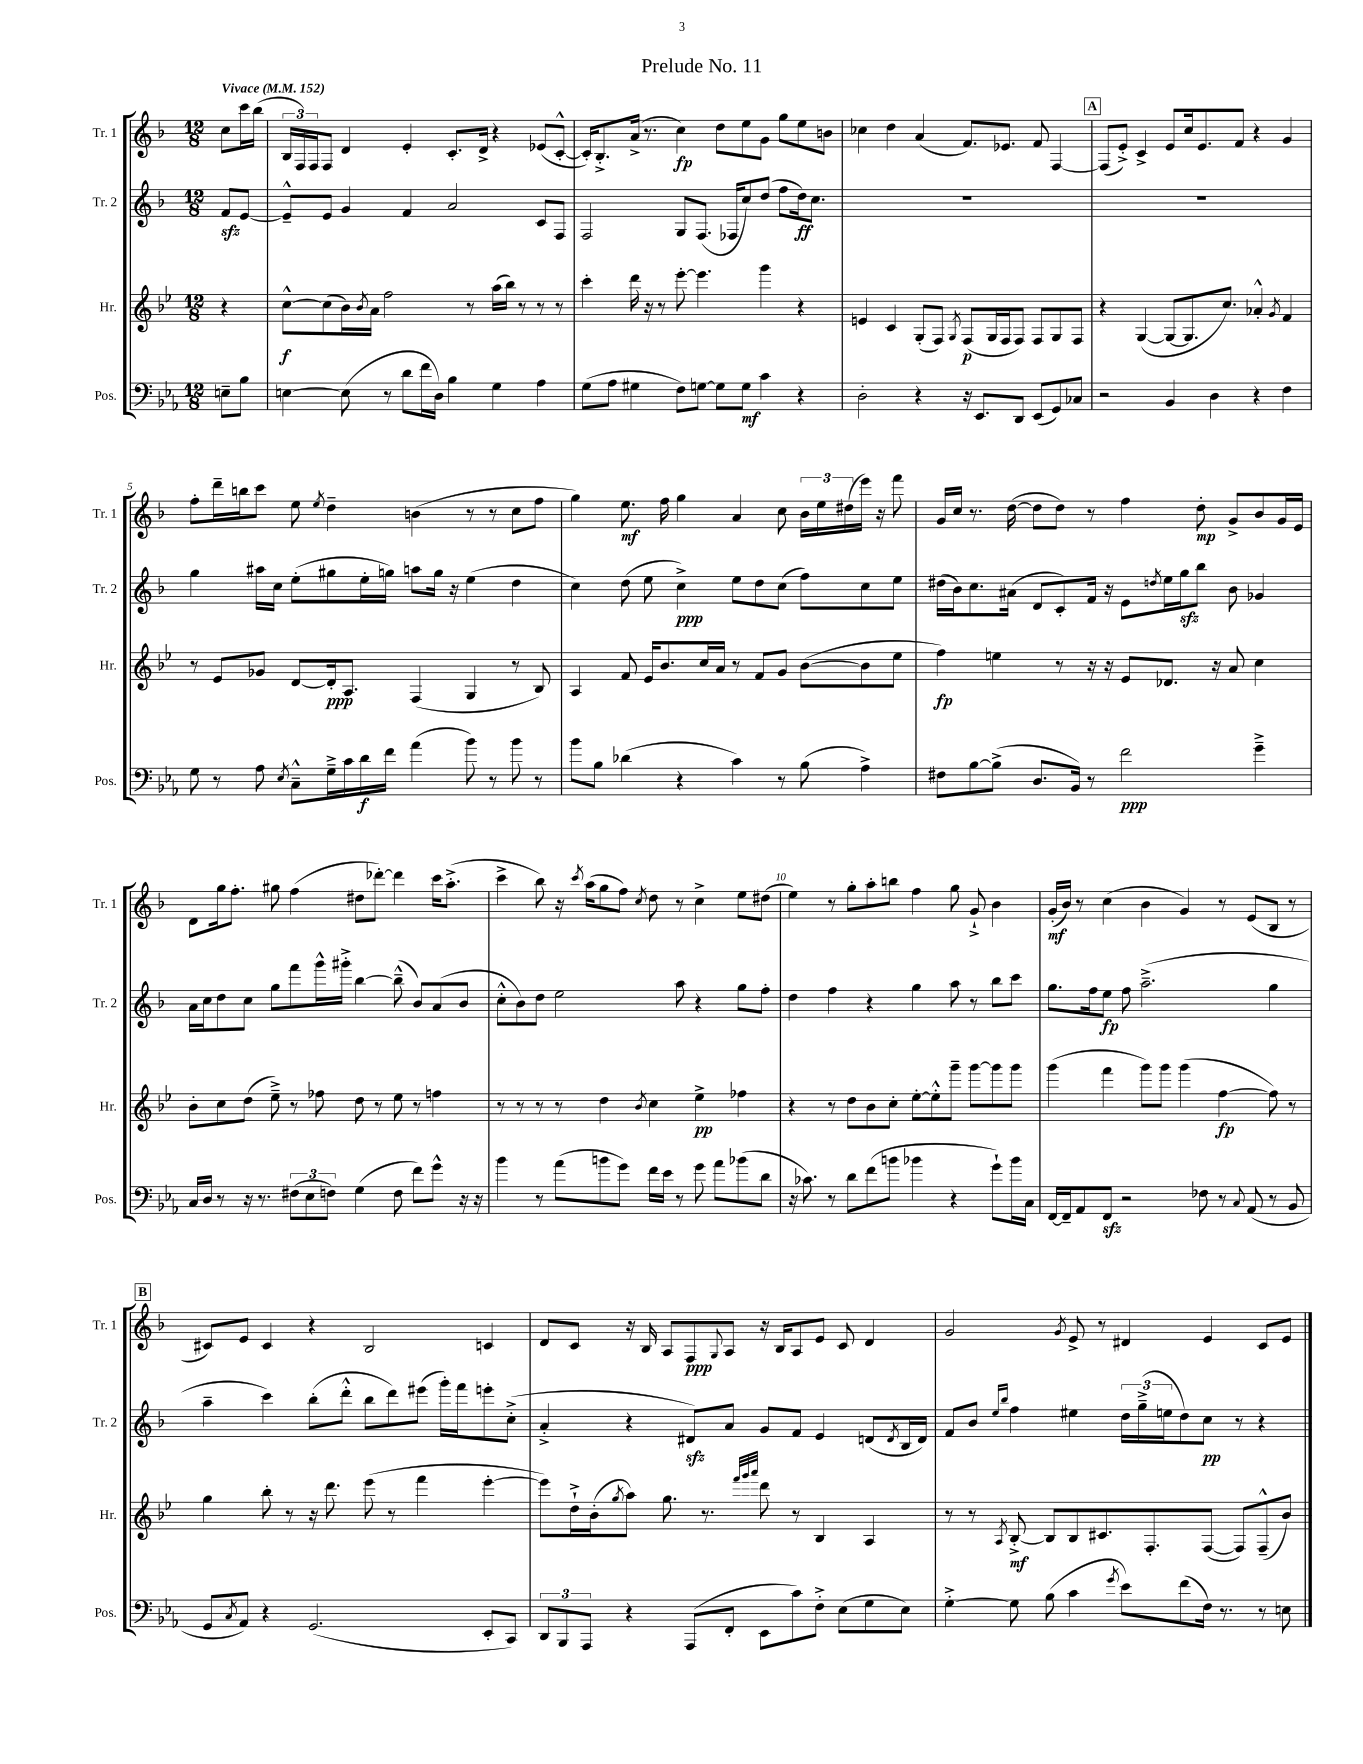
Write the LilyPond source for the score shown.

\header { title = "Prelude No. 11" }
<<
\new StaffGroup <<
\new Staff = "s0" \with { instrumentName = "Tr. 1" shortInstrumentName = "Tr. 1" } {
    \clef treble \key f \major \numericTimeSignature \time 12/8 \partial 4 \tempo "Vivace" 4 = 152
    c''8 c'''16 bes''16( |
    \tuplet 3/2 { bes16 f16) f16 } f8 d'4 e'4-. c'8.-. d'16-> r4 ees'8( c'8~-.-^ |
    c'16-.) bes8.-.-> a'16->( r8. c''4\fp) d''8 e''8 g'8 g''8 e''8 b'8 |
    ces''4 d''4 a'4( f'8.) ees'8. f'8 f4~ |
    \mark \markup { \box "A" } f8( e'8-.->) c'4-> e'8 c''16 e'8. f'8 r4 g'4 |
    f''8-. d'''16-- b''16 c'''8 e''8 \acciaccatura { e''8 } d''4-- b'4( r8 r8 c''8 f''8 |
    g''4) e''8.\mf f''16 g''4 a'4 c''8 \tuplet 3/2 { bes'16 e''16 dis''16( } e'''16) r16 f'''8 |
    g'16 c''16 r8. d''16~( d''8 d''8) r8 f''4 d''8-.\mp g'8-> bes'8 g'16 e'16 |
    d'8 g''16 f''8.-. gis''8 f''4( dis''8 des'''8~-.) des'''4 c'''16 a''8.-.->( |
    c'''4-> bes''8) r16 \acciaccatura { c'''8 } a''16( g''8 f''8) \acciaccatura { c''8 } d''8 r8 c''4-> e''8 dis''8( |
    e''4) r8 g''8-. a''8-. b''8 f''4 g''8 g'8-!-> bes'4 |
    g'16-.\mf( bes'16) r8 c''4( bes'4 g'4) r8 e'8( bes8 r8 |
    \mark \markup { \box "B" } cis'8) e'8 cis'4 r4 bes2 c'4 |
    d'8 c'8 r16 bes16 a8 f8\ppp \appoggiatura { g8 } a8 r16 bes16 a8 e'8 c'8 d'4 |
    g'2 \acciaccatura { g'8 } e'8-> r8 dis'4 e'4 c'8 e'8 \bar "|." |
}
\new Staff = "s1" \with { instrumentName = "Tr. 2" shortInstrumentName = "Tr. 2" } {
    \clef treble \key f \major \numericTimeSignature \time 12/8 \partial 4
    f'8\sfz e'8~ |
    e'8---^ e'8 g'4 f'4 a'2 c'8 f8 |
    f2 g8 f8.( fes16 c''8) d''8( f''8 d''16\ff) c''8. |
    R1. |
    \mark \markup { \box "A" } R1. |
    g''4 ais''16 c''16 e''8-.( gis''8 e''16-. g''16) a''8 g''16 r16 e''4( d''4 |
    c''4) d''8( e''8 c''4->\ppp) e''8 d''8 c''8( f''8) c''8 e''8 |
    dis''16( bes'16) c''8. ais'16( d'8 c'8-.) f'16 r16 e'8 \acciaccatura { d''8 } e''16 g''16\sfz bes''8 bes'8 ges'4 |
    a'16 c''16 d''8 c''8 g''8 f'''8 g'''16-^ gis'''16-.-> bes''4~ bes''8---^( bes'8) a'8( bes'8 |
    c''8-.-^ bes'8) d''8 e''2 a''8 r4 g''8 f''8-. |
    d''4 f''4 r4 g''4 a''8 r8 bes''8 c'''8 |
    g''8. f''16 e''8\fp f''8 a''2.--->( g''4 |
    \mark \markup { \box "B" } a''4-- c'''4) bes''8-.( d'''8-.-^ bes''8 d'''8) eis'''8( g'''16-.) f'''16 e'''8-. c''8-.->( |
    a'4-.-> r4 dis'8\sfz) a'8 g'8 f'8 e'4 d'8( \acciaccatura { d'8 } bes16 d'16) |
    f'8 bes'8 \grace { e''16 bes''16 } f''4 eis''4 \tuplet 3/2 { d''16 g''16--->( e''16 } d''8) c''8\pp r8 r4 \bar "|." |
}
\new Staff = "s2" \with { instrumentName = "Hr." shortInstrumentName = "Hr." } {
    \clef treble \key bes \major \numericTimeSignature \time 12/8 \partial 4
    r4 |
    c''8~-^\f c''8( bes'16) \acciaccatura { bes'8 } a'16 f''2 r8 a''16( bes''16) r8 r8 r8 |
    c'''4-. d'''16 r16 r8 ees'''8~-. ees'''4. g'''4 r4 |
    e'4 c'4 g8-.( f8) \acciaccatura { g8 } f8\p( g16 f16 f8) f8 g8 f8 |
    \mark \markup { \box "A" } r4 g4~( g8~ g8. c''8.) aes'4-.-^ \acciaccatura { g'8 } f'4 |
    r8 ees'8 ges'8 d'8~ d'16-.\ppp a8. f4( g4 r8 bes8) |
    a4 f'8 ees'16 bes'8. c''16 a'16 r8 f'8 g'8 bes'8~( bes'8 ees''8 |
    f''4\fp) e''4 r8 r16 r16 ees'8 des'8. r16 a'8 c''4 |
    bes'8-. c''8 d''8( ees''8--->) r8 fes''8 d''8 r8 ees''8 r8 f''4 |
    r8 r8 r8 r8 d''4 \acciaccatura { bes'8 } c''4 ees''4->\pp fes''4 |
    r4 r8 d''8 bes'8 c''8-. ees''8~-. ees''8-.-^ g'''8-- g'''8~ g'''8 g'''8 |
    g'''4( f'''4 g'''8) g'''8 g'''4( f''4~\fp f''8) r8 |
    \mark \markup { \box "B" } g''4 bes''8-. r8 r16 d'''8. ees'''8( r8 f'''4 ees'''4~-. |
    ees'''8) d''16-!-> bes'16-.( \acciaccatura { g''8 } a''8) g''8. r8. \grace { f'''32 g'''32 a'''32 } d'''8 r8 bes4 a4 |
    r8 r8 \acciaccatura { a8 } bes8~-.->\mf bes8 bes8 cis'8. f8.-. f8~( f8) f8---^( bes'8) \bar "|." |
}
\new Staff = "s3" \with { instrumentName = "Pos." shortInstrumentName = "Pos." } {
    \clef bass \key ees \major \numericTimeSignature \time 12/8 \partial 4
    e8-- bes8 |
    e4~ e8( r8 d'8 f'16 d16) bes4 g4 aes4 |
    g8( aes8 gis4 f8) g8~ g8 g8\mf c'4 r4 |
    d2-. r4 r16 ees,8. d,8 ees,8( g,8) ces8 |
    \mark \markup { \box "A" } r2 bes,4 d4 r4 f4 |
    g8 r8 aes8 \acciaccatura { ees8 } c8---^ g16---> c'16 d'16\f f'16 aes'4( bes'8) r8 bes'8 r8 |
    bes'8 bes8 des'4( r4 c'4) r8 bes8( aes4->) |
    fis8 bes8~ bes8->( d8. bes,16) r8 f'2\ppp g'4---> |
    c16 d16 r8 r16 r8. \tuplet 3/2 { fis8( ees8 f8) } g4( f8 f'8) g'8-^ r16 r16 |
    bes'4 r8 aes'8( b'8 g'8) f'16 ees'16 r8 g'8 aes'8 bes'8( d'8 |
    r16 ces'8.) r8 d'8 f'8( b'8 bes'4 r4 g'8-!) bes'16 c16 |
    f,16~ f,16-- aes,8 f,8\sfz r2 fes8 r8 \appoggiatura { c8 } aes,8( r8 bes,8 |
    \mark \markup { \box "B" } g,8 \acciaccatura { c8 } aes,8) r4 g,2.( ees,8-. c,8) |
    \tuplet 3/2 { d,8 bes,,8 aes,,8 } r4 aes,,8( f,8-. ees,8 c'8) f8-.-> ees8( g8 ees8) |
    g4~-.-> g8 bes8( c'4 \acciaccatura { g'8 } ees'8) f'8( f16) r8. r8 e8 \bar "|." |
}
>>
>>
\layout { \context { \Score \override BarNumber.break-visibility = ##(#f #t #t) barNumberVisibility = #(every-nth-bar-number-visible 5) } }
